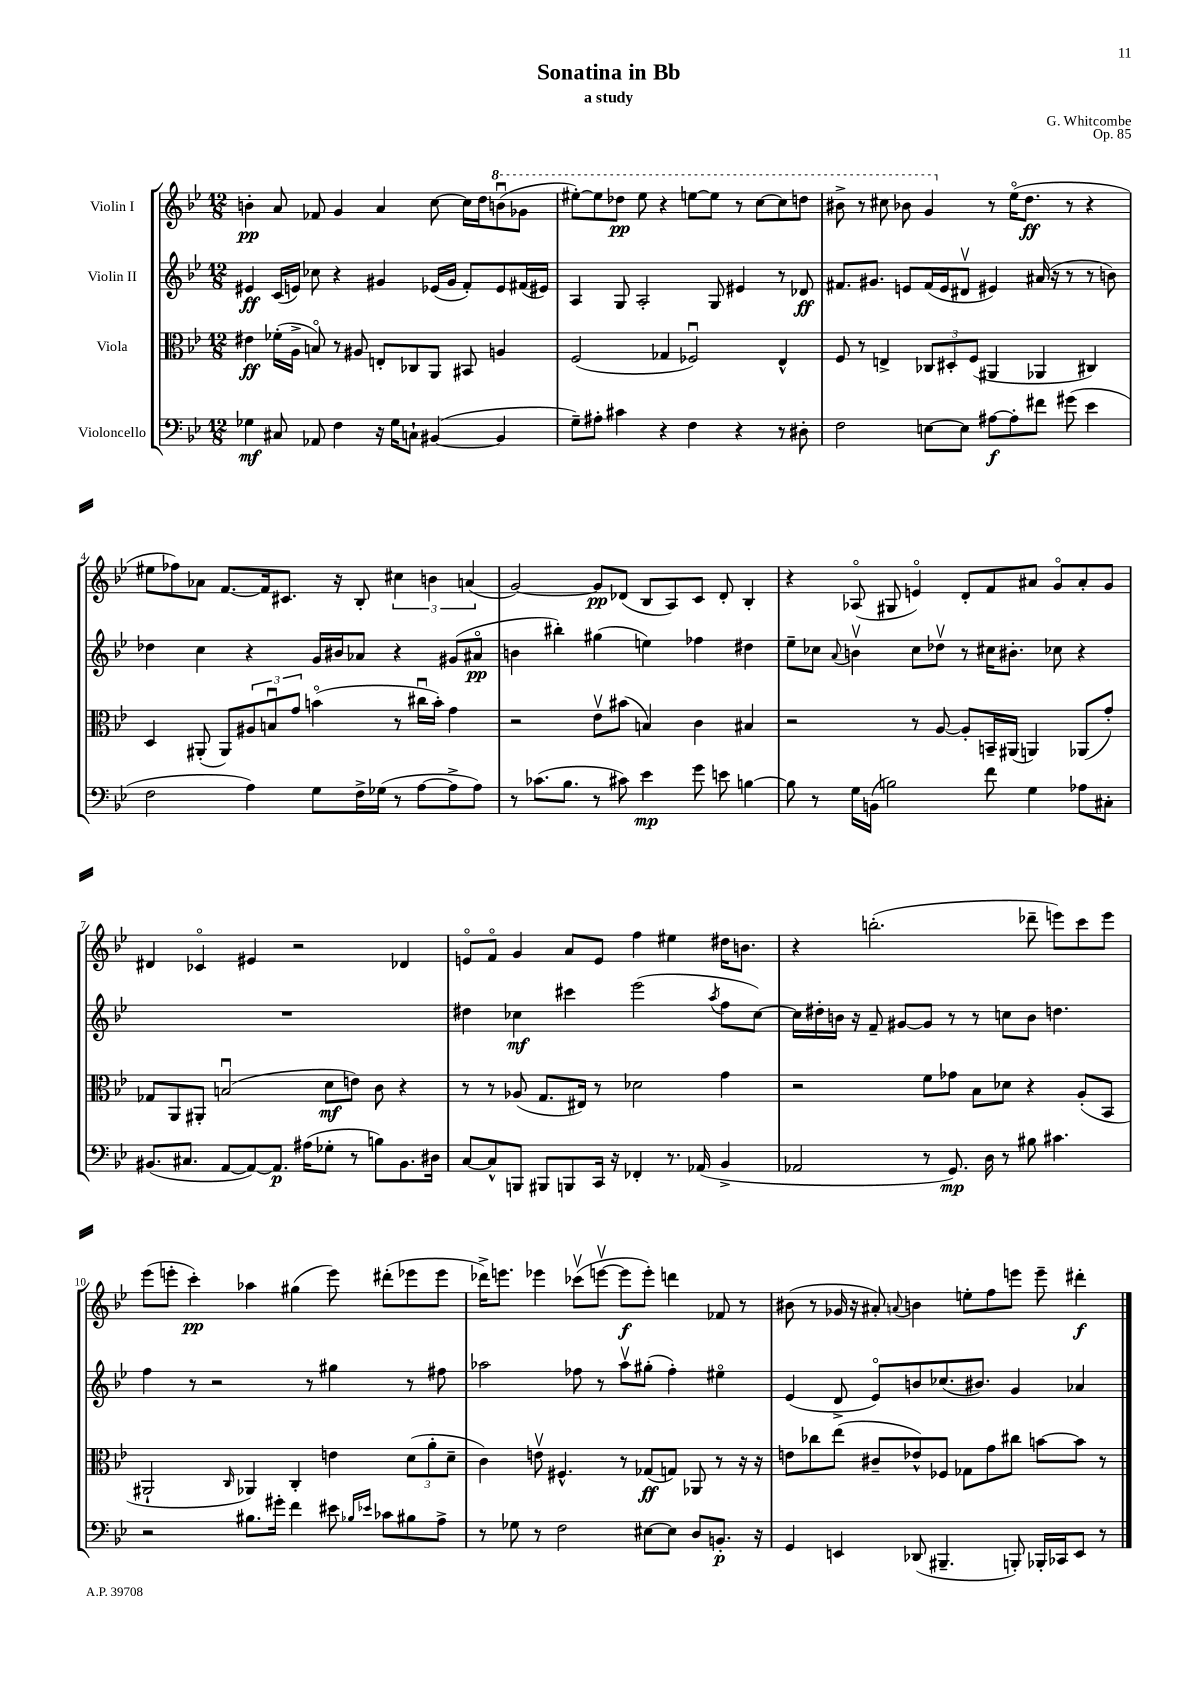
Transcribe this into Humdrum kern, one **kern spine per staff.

**kern	**kern	**kern	**kern
*staff4	*staff3	*staff2	*staff1
*clefF4	*clefC3	*clefG2	*clefG2
*k[b-e-]	*k[b-e-]	*k[b-e-]	*k[b-e-]
*M12/8	*M12/8	*M12/8	*M12/8
4G-	4e#	4e#	4b'
8C#	(16f-'	(16c	8a
.	16A^	16e)	.
8AA-	8Bo)	8cc-	8f-
4F	8r	4r	4g
.	8A#	.	.
16r	8E'	4g#	4a
16G-	.	.	.
8C`	8C-	.	.
([4BB#	8AA	(16e-	[8cc
.	.	16g#	.
.	8BB#	8f')	16cc]
.	.	.	16dd
4BB#]	4A	8e-	(8bbu
.	.	(16f#	8gg-
.	.	16e#)	.
=	=	=	=
8G~)	(2F	4A	[8eee#')
8A#'	.	.	8eee#]
4c#	.	8G	8ddd-
.	.	2A'	8eee#
4r	4G-	.	4r
4F	2F-u)	.	[8eee
.	.	8G	8eee]
4r	.	4e#	8r
.	.	.	[8ccc
8r	4E-^^	8r	8ccc]
8D#'	.	8d-	8ddd
=	=	=	=
2F	8F	8.f#	8bb#^
.	8r	.	8r
.	.	8.g#	.
.	4E^	.	8ccc#
.	.	8e	8bb-
[8E	12C-	(16f#	4gg
.	.	16e	.
.	12D#'	.	.
8E]	.	8d#v	.
.	(12F	.	.
[8A#	4AA#	4e#)	8r
8A#']	.	.	(16ee-o
.	.	.	8.dd
8f#	4AA-	(16a#	.
.	.	16r	.
(8g#	.	8r	8r
4e-	4C#)	8r	4r
.	.	8b)	.
=	=	=	=
2F	4D	4dd-	8ee#
.	.	.	8ff-)
.	(8AA#'	4cc	8a-
.	8AA#)	.	[8.f
4A)	12A#	4r	.
.	.	.	16f]
.	12Bu	.	.
.	.	.	8.c#
.	12g	.	.
8G	(4bo	16g	.
.	.	16b#	16r
16F^	.	8a-	8B-'
(16G-	.	.	.
8r	8r	4r	6cc#
[8A	16cc#u	.	.
.	.	.	6b
.	16b')	.	.
8A^]	4g	(8g#	.
.	.	.	(6a
8A)	.	8a#o	.
=	=	=	=
8r	2r	4b	[2g)
(8.c-	.	.	.
.	.	4bb#')	.
8.B-	.	.	.
8r	8e-v	(4gg#	8g]
8c#)	(8b#	.	(8d-
4e-	4B)	4ee)	8B-
.	.	.	8A)
8g	4c	4ff-	8c
8e	.	.	8d-'
[4B	4B#	4dd#	4B-'
=	=	=	=
8B]	2r	8ee-~	4r
8r	.	8cc-	.
.	.	8qqa	.
16G	.	4bv	(8A-o
(16BB	.	.	.
2B)	.	.	8G#
.	8r	8cc-	4eo)
.	[8A	8dd-v	.
.	8A']	8r	8d'
8f	16BB~	16cc#	8f
.	(16AA#	8.b#'	.
4G	4AA)	.	8a#
.	.	8cc-	8go
8A-	(8AA-	4r	8a#'
8C#'	8g')	.	8g
=	=	=	=
(8.BB#	8G-	1.r	4d#
.	8AA	.	.
8.C#	.	.	.
.	8AA#'	.	4c-o
[8AA	(2Bu	.	.
8AA_)	.	.	4e#
8.AA]	.	.	.
.	.	.	2r
(16A#	.	.	.
8G-'	8d	.	.
8r	8e)	.	.
8B)	8c	.	.
8.BB#	4r	.	4d-
16D#	.	.	.
=	=	=	=
[8C	8r	4dd#	8eo
8C^^]	8r	.	8fo
8BBB	(8A-	4cc-	4g
8BBB#	8.G	.	.
8BBB	.	4ccc#	8a
.	16E#)	.	.
16CC	8r	.	8e
16r	.	.	.
4FF-'	2d-	(2eee-	4ff
8.r	.	.	4ee#
(16AA-	.	.	.
.	.	8qaa	.
4BB-^	4g	8ff	16dd#
.	.	.	8.b
.	.	[8cc-)	.
=	=	=	=
2AA-	2r	16cc-]	4r
.	.	16dd#'	.
.	.	16b	.
.	.	16r	.
.	.	8f~	(2.bb'
.	.	[8g#	.
8r	8f	8g#]	.
8.GG)	8g-	8r	.
.	8B-	8r	.
16D	.	.	.
8r	8d-	8cc	.
8B#	4r	8b	8ddd-~
4.c#	.	4.dd	8eee)
.	(8A'	.	8ccc
.	8BB-	.	8eee
=	=	=	=
2r	2AA#`	4ff	(8eee-
.	.	.	8eee'
.	.	8r	4ccc')
.	.	2r	.
.	16qqC	.	.
8.B#	4AA-)	.	4aa-
16g#'	.	.	.
4f	4C'	.	(4gg#
.	.	8r	.
8e#	4e	4gg#	8eee)
16qqB-	.	.	.
16qqe-	.	.	.
8c-	.	.	(8ddd#'
8B#	(12d	8r	8eee-
.	12a'	.	.
8A^	.	8ff#	8eee-
.	12d~	.	.
=	=	=	=
8r	4c)	2aa-	16ddd-^)
.	.	.	8.eee
8G-	.	.	.
8r	8ev	.	4eee-
2F	4.F#^^	.	.
.	.	8ff-	(8ccc-v
.	.	8r	[8eeev
.	8r	8aa-v	8eee]
[8E#	(8G-	(8gg#'	8eee')
8E#]	8G)	4ff-')	4ddd
8D	8AA-	.	.
8.BB'	8r	4ee#o	8f-
.	16r	.	8r
16r	16r	.	.
=	=	=	=
4GG	8e	(4e-	(8b#
.	8cc-	.	8r
4EE	(8ee-	8d^	16g-
.	.	.	16r
.	8c#~	8e-o)	8a#')
.	.	.	8qqa
(8DD-	8e-^^)	8b	4b
4.BBB#~	8F-	(8.cc-	.
.	8G-	.	8ee'
.	.	8.b#)	.
.	8g	.	8ff
8BBB')	8cc#	4g	8eee
16BBB-'	[8b	.	8eee~
16CC-	.	.	.
8EE	8b]	4a-	4ddd#'
8r	8r	.	.
==	==	==	==
*-	*-	*-	*-
